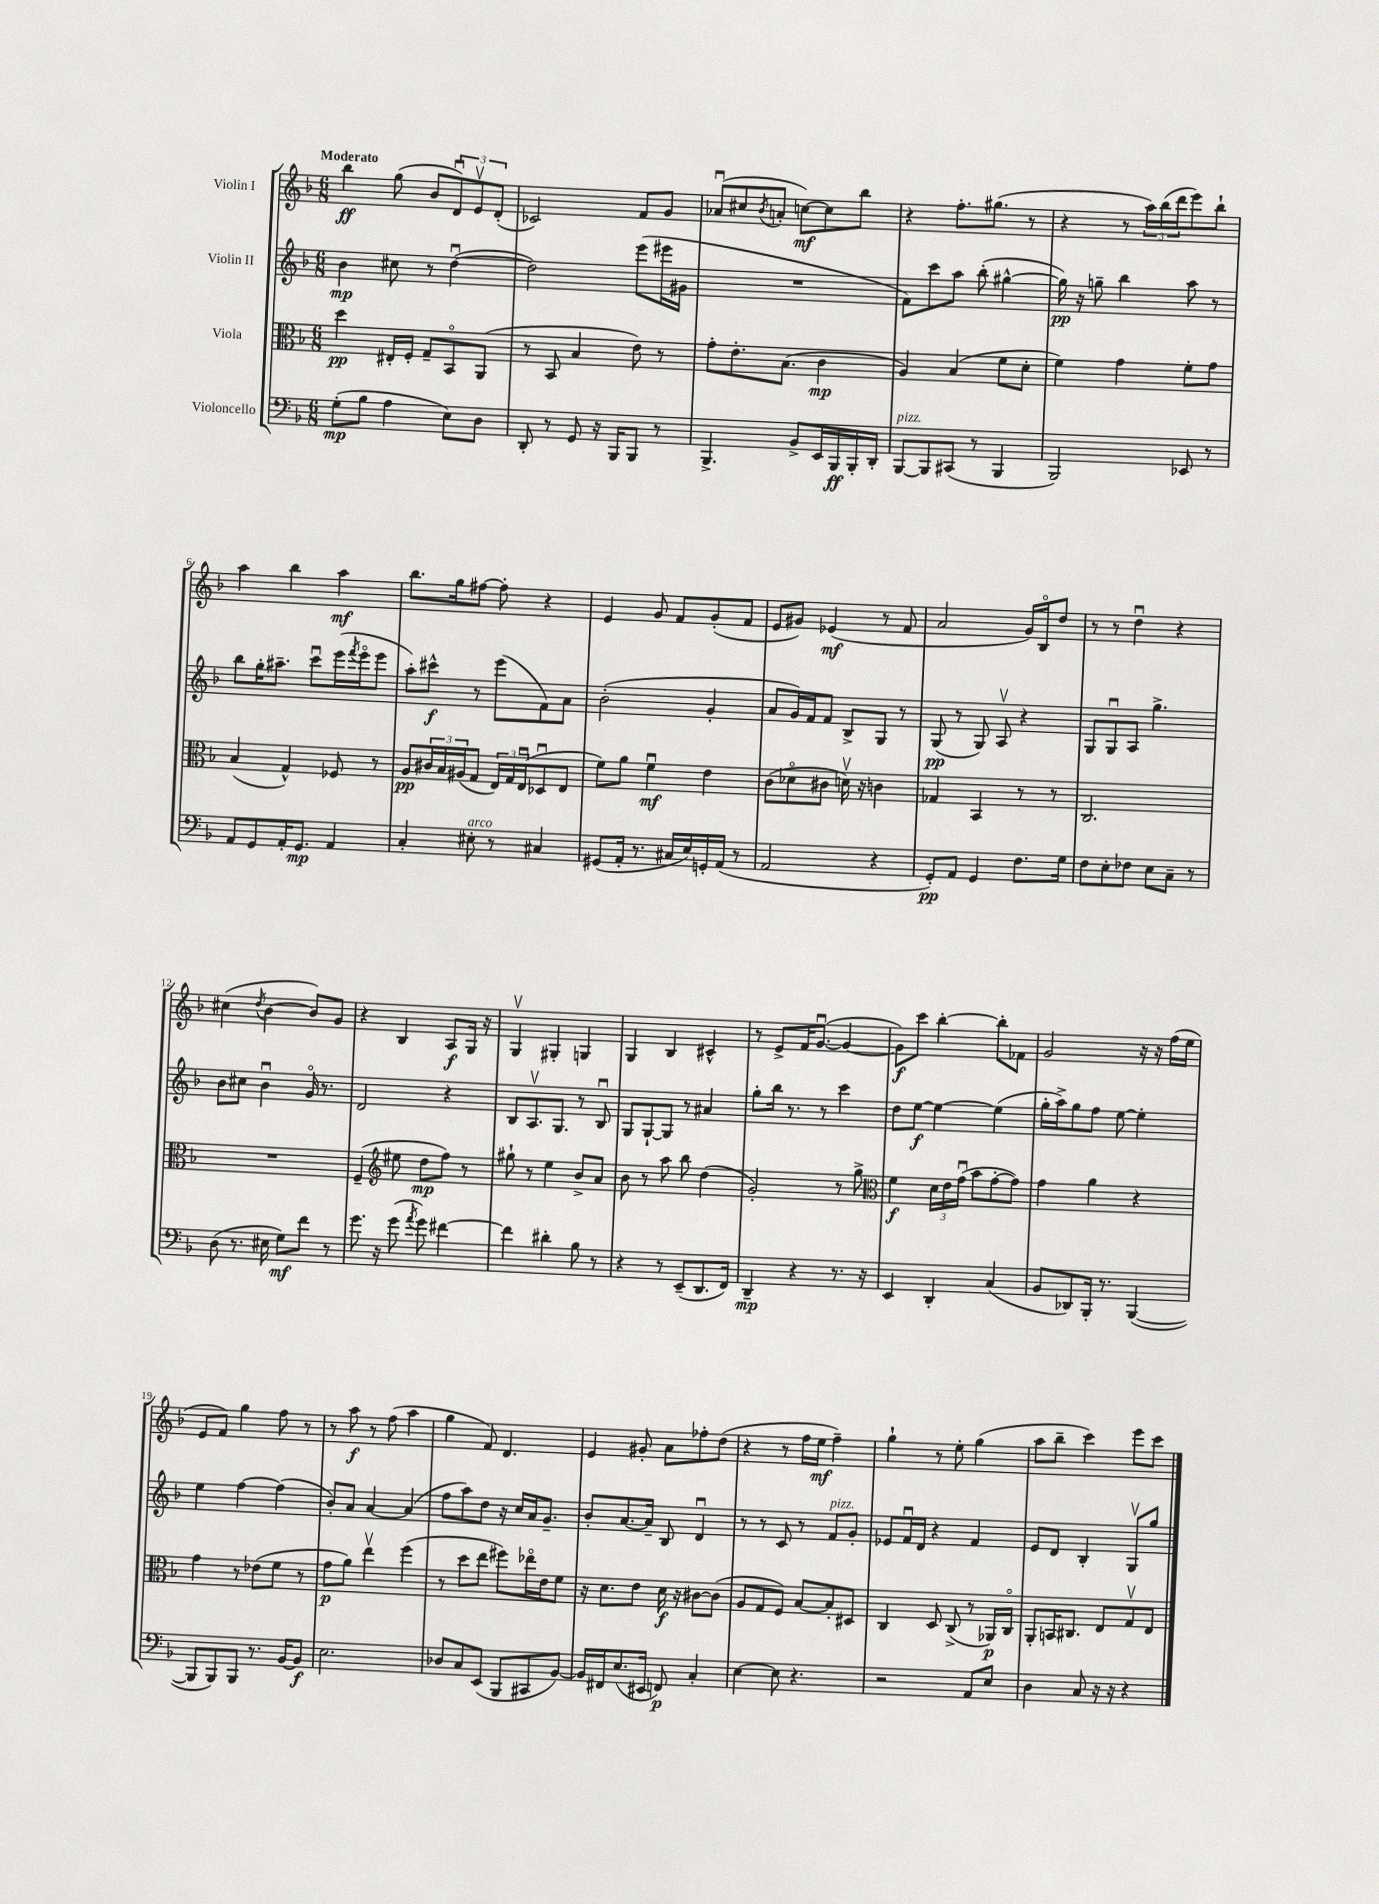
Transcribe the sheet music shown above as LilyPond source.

<<
\new StaffGroup <<
\new Staff = "s0" \with { instrumentName = "Violin I" } {
    \clef treble \key f \major \numericTimeSignature \time 6/8 \tempo "Moderato"
    bes''4\ff g''8( bes'8 \tuplet 3/2 { d'8\downbow) e'8\upbow d'8-.( } |
    ces'2) f'8 g'8 |
    aes'8\downbow( cis''8 \acciaccatura { bes'8 } a'8-. c''8~\mf) c''8 bes''8 |
    r4 f''8.-. gis''8.( r8 |
    r4 r8 \tuplet 3/2 { a''16) bes''16( d'''16 } e'''8) bes''8-! |
    a''4 bes''4 a''4\mf |
    bes''8. g''16 fis''8~ fis''8-. r4 |
    e'4 g'8 f'8 g'8-.( f'8 |
    e'8 gis'8) ees'4\mf( r8 f'8 |
    a'2 g'16) bes16\flageolet d''8 |
    r8 r8 d''4\downbow r4 |
    cis''4( \acciaccatura { d''8 } bes'4~ bes'8) g'8 |
    r4 bes4 a8\f g16 r16 |
    g4\upbow gis4-. g4 |
    g4 bes4 cis'4-^ |
    r8 e'8-> f'16 g'8.~\downbow( g'4~ |
    g'8\f) c'''8 bes''4~-. bes''8-. fes'8 |
    g'2 r16 r16 f''16( e''16 |
    e'8 f'8) g''4 f''8 r8 |
    r8 a''8\f r8 f''8( a''4 |
    g''4 f'8) d'4. |
    e'4 gis'8-. a'8 fes''8-. d''8( |
    r4 r8 f''16 e''16\mf f''4--) |
    g''4-! r8 e''8-. g''4( |
    a''8 bes''8-- c'''4) e'''8 c'''8 \bar "|." |
}
\new Staff = "s1" \with { instrumentName = "Violin II" } {
    \clef treble \key f \major \numericTimeSignature \time 6/8
    bes'4\mp cis''8 r8 d''4~\downbow( |
    d''2) e'''8( eis'''16 gis'16 |
    R2. |
    f'8) c'''8 a''8 bes''8-.( gis''4~-^ |
    gis''16\pp) r16 g''8-- bes''4 a''8 r8 |
    bes''8 g''16-. ais''8.-- c'''8\downbow e'''16( \acciaccatura { f'''8 } e'''16\flageolet e'''8 |
    a''8-.) cis'''8-^\f r8 e'''8( f'8) a'8 |
    bes'2-.( g'4-. |
    a'8 g'16) f'16 f'8 bes8-> g8 r8 |
    g8\pp( r8 g8) a8\upbow r4 |
    g8 g8\downbow a8 g''4.-> |
    bes'8 cis''8 bes'4\downbow g'16\flageolet r8. |
    d'2 r4 |
    bes8 a8.\upbow g8. r8 bes8\downbow |
    g8 g8~-! g8 r8 ais'4 |
    g''8-. bes''16 r8. r8 c'''4 |
    d''8 e''8~\f e''4~ e''4( |
    g''16-. a''16->) g''8 f''8 e''8~ e''4-. |
    e''4 f''4~ f''4( |
    bes'8-.) a'8 a'4~ a'4( |
    f''8 a''8) d''8 r16 c''16 a'16 g'8.-- |
    bes'8-. a'8.~ a'16-- bes8 d'4\downbow |
    r8 r8 c'8 r8 f'8^\markup { \italic "pizz." } g'8-. |
    ees'8 f'16\downbow d'16 r4 f'4 |
    e'8 d'8 bes4-. g8\upbow g''8 \bar "|." |
}
\new Staff = "s2" \with { instrumentName = "Viola" } {
    \clef alto \key f \major \numericTimeSignature \time 6/8
    d''4\pp eis16-. f16-. g8-- bes,8\flageolet a,8( |
    r8 bes,8 bes4 e'8) r8 |
    g'8-. e'8.-. bes8.( c'4\mp |
    a4) bes4( f'8 d'8-. |
    f'4) g'4 f'8-. g'8 |
    bes4( g4-^) fes8 r8 |
    a8\pp \tuplet 3/2 { cis'16 bes16 ais16( } g8 \tuplet 3/2 { e16) g16 e16\downbow( } des8\downbow e8 |
    f'8) a'8 f'4\downbow\mf e'4 |
    c'8( des'8\flageolet cis'8 d'16\upbow) r16 c'4 |
    ges4 bes,4 r8 r8 |
    c2. |
    R2. |
    f4--( \clef treble eis''8 d''8\mp f''8) r8 |
    gis''8-! r8 e''4 bes'8-> a'8 |
    bes'8 r8 a''8 bes''8 d''4( |
    g'2-.) r8 g''8-> |
    \clef alto f'4\f \tuplet 3/2 { d'16 e'16 g'16\downbow( } bes'8 g'8~-. g'8) |
    g'4 a'4 r4 |
    g'4 r8 ees'8( f'8 r8 |
    g'8\p a'8) e''4\upbow f''4( |
    r8 d''8 e''8 fis''8) ees''16\flageolet e'16 f'8 |
    r16 d'8. e'8 d'16\f r16 cis'8~ cis'8( |
    a8 g8 f8) bes8~ bes8-. dis8 |
    c4 d8 c8->( r8 aes,16\p) c16\flageolet |
    a,8-. b,16 cis8. e8 g8\upbow e8 \bar "|." |
}
\new Staff = "s3" \with { instrumentName = "Violoncello" } {
    \clef bass \key f \major \numericTimeSignature \time 6/8
    g8-.\mp( bes8 a4 e8) d8 |
    d,8-. r8 g,8 r16 bes,,16 bes,,8 r8 |
    bes,,4.-> bes,8-> e,16 bes,,16\ff bes,,16-. d,16-. |
    bes,,8~^\markup { \italic "pizz." } bes,,8 cis,8( r8 bes,,4 |
    bes,,2) ees,8 r8 |
    a,8 g,8 a,16-. g,8.\mp a,4 |
    c4-. eis8-.^\markup { \italic "arco" } r8 cis4 |
    gis,8( a,16-. r8. cis16 e16) g,16-. a,16( r8 |
    a,2 r4 |
    g,8-.\pp) a,8 g,4 f8. g16 |
    f8 e8-. fes8 e8 c8-- r8 |
    d8( r8. eis16 g8\mf) f'8 r8 |
    g'8. r16 g'8( \acciaccatura { a'8 } g'8) fis'4~ |
    fis'4 dis'4-. bes8 r8 |
    r4 r8 e,8--( d,8. f,16) |
    d,4--\mp r4 r8. r16 |
    e,4 d,4-. c4( |
    bes,8 des,8) bes,,16-. r8. bes,,4~( |
    bes,,8 bes,,8) bes,,8 r8. bes,16~ bes,8\f |
    e2. |
    des8 c8 e,8( bes,,8 cis,8 bes,8~) |
    bes,16 fis,16 e8.( eis,16 f,8\p) c4-. |
    e4~ e8 r4. |
    r2 a,8 e8 |
    d4 c8 r16 r16 r4 \bar "|." |
}
>>
>>
